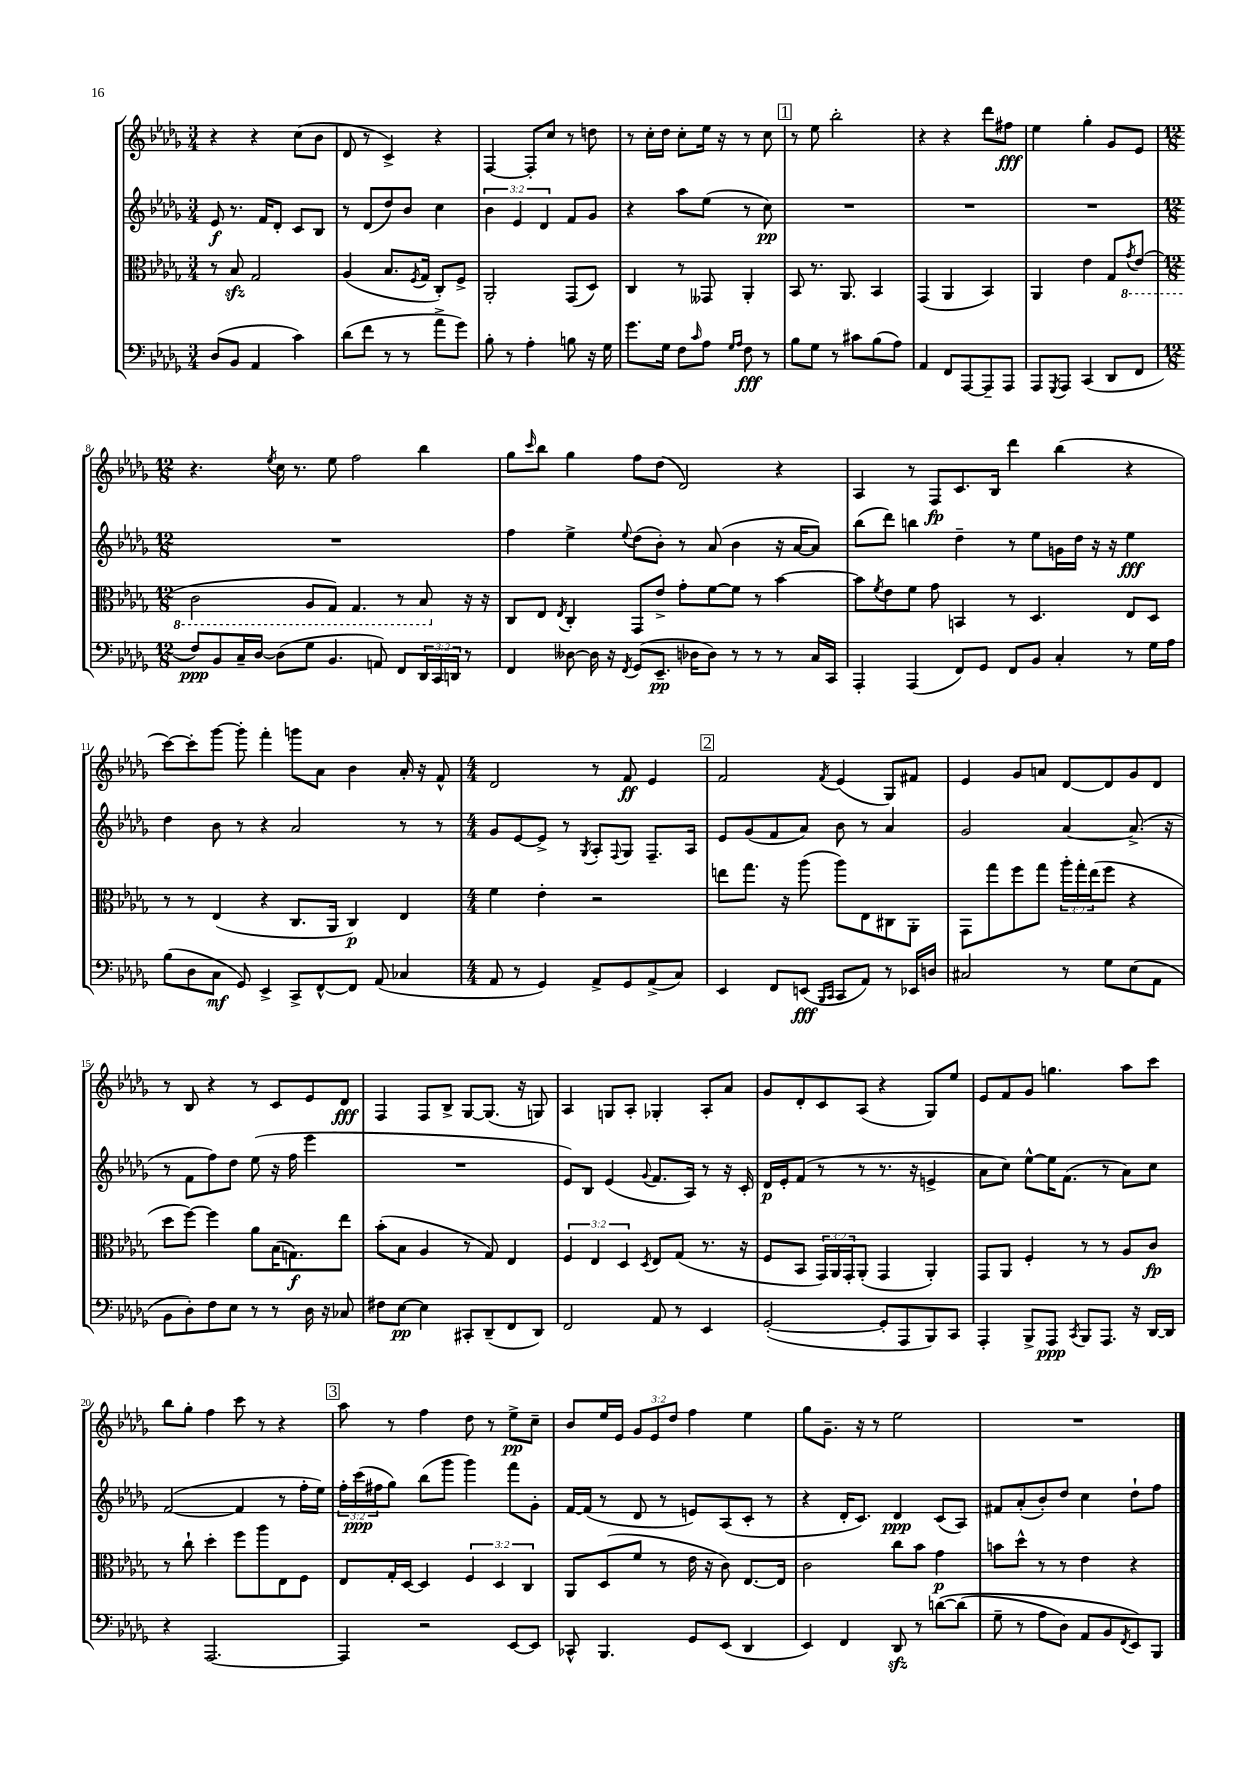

**kern	**kern	**kern	**kern
*staff4	*staff3	*staff2	*staff1
*clefF4	*clefC3	*clefG2	*clefG2
*k[b-e-a-d-g-]	*k[b-e-a-d-g-]	*k[b-e-a-d-g-]	*k[b-e-a-d-g-]
*M3/4	*M3/4	*M3/4	*M3/4
(8D-	8r	8e-	4r
8BB-	8B-	8.r	.
4AA-	2G-	.	4r
.	.	16f	.
.	.	8d-'	.
4c)	.	8c	(8cc
.	.	8B-	8b-
=	=	=	=
(8d-	(4A-	8r	8d-
8f	.	(8d-	8r
8r	8.B-	8dd-)	4c^)
8r	.	8b-	.
.	8qF	.	.
.	16G-	.	.
8a-^	8C')	4cc	4r
8g-)	8F^	.	.
=	=	=	=
8B-'	2AA-'	6b-	[4F
8r	.	.	.
.	.	6e-	.
4A-'	.	.	8F']
.	.	6d-	.
.	.	.	8cc
8B	(8GG-	8f	8r
16r	8D-)	8g-	8dd
16G-	.	.	.
=	=	=	=
8.g-	4C	4r	8r
.	.	.	16cc'
16G-	.	.	16dd-
8F	8r	8aa-	8cc'
16qqc	.	.	.
8A-	8GG--	(8ee-	16ee-
.	.	.	16r
16qqG-	.	.	.
16qqA-	.	.	.
8F	4AA-'	8r	8r
8r	.	8cc)	8cc
=	=	=	=
8B-	8BB-	2.r	8r
8G-	8.r	.	8ee-
8r	.	.	2bb-'
.	8.AA-	.	.
8c#	.	.	.
(8B-	4BB-	.	.
8A-)	.	.	.
=	=	=	=
4AA-	(4GG-	2.r	4r
8FF	4AA-	.	4r
[8AAA-	.	.	.
8AAA-~]	4BB-)	.	8ddd-
8AAA-	.	.	8ff#
=	=	=	=
8AAA-	4AA-	2.r	4ee-
8qGGG-	.	.	.
8AAA-	.	.	.
(4CC	4e-	.	4gg-'
8DD-	8G-	.	8g-
.	8qG-	.	.
8FF	(8E-	.	8e-
=	=	=	=
*M12/8	*M12/8	*M12/8	*M12/8
8F)	2C	1.r	4.r
8BB-	.	.	.
16C~	.	.	.
[16D-	.	.	.
.	.	.	8qee-
(8D-]	.	.	16cc
.	.	.	8.r
8G-	8AA-	.	.
4.BB-	8GG-)	.	8ee-
.	4.GG-	.	2ff
8AA)	.	.	.
8FF	8r	.	.
24DD-	8BB-	.	4bb-
24CC	.	.	.
24DD	.	.	.
8r	16r	.	.
.	16r	.	.
=	=	=	=
4FF	8C	4ff	8gg-
.	.	.	16qqccc
.	8E-	.	8bb-
.	8qE-	.	.
[8D--	4C'	4ee-^	4gg-
16D--]	.	.	.
16r	.	.	.
8qFF	.	8qqee-	.
(8GG-	8GG-	(8dd-	8ff
8.EE-~	8e-^	8b-')	(8dd-
.	8g-'	8r	2d-)
16D-	.	.	.
8D-)	[8f	(8a-	.
8r	8f]	4b-	.
8r	8r	.	.
8r	[4b-	16r	4r
.	.	[16a-	.
16C	.	8a-])	.
16CC	.	.	.
=	=	=	=
4AAA-'	8b-]	(8bb-	4A-
.	8qf	.	.
.	8e-	8ddd-)	.
(4AAA-	8f	4bb	8r
.	8g-	.	8F
8FF)	4BB	4dd-~	8.c
8GG-	.	.	.
.	.	.	16B-
8FF	8r	8r	4ddd-
8BB-	4.D-	8ee-	.
4C'	.	16g	(4bb-
.	.	16dd-	.
.	.	16r	.
.	.	16r	.
8r	8E-	4ee-	4r
16G-	8D-	.	.
16A-	.	.	.
=	=	=	=
(8B-	8r	4dd-	[8ccc)
8D-	8r	.	8ccc']
8C	(4E-	8b-	[8ggg-
8GG-)	.	8r	8ggg-']
4EE-^	4r	4r	4fff'
8CC^	8.C	2a-	8ggg
[8FF^^	.	.	8a-
.	16AA-	.	.
8FF]	4C)	.	4b-
(8AA-	.	.	.
4C-	4E-	8r	16a-'
.	.	.	16r
.	.	8r	8f^^
=	=	=	=
*M4/4	*M4/4	*M4/4	*M4/4
8AA-	4f	8g-	2d-
8r	.	[8e-	.
4GG-)	4e-'	8e-^]	.
.	.	8r	.
.	.	8qG-	.
8AA-^	2r	8A-'	8r
.	.	8qqF	.
8GG-	.	8G-	8f
(8AA-^	.	8.F~	4e-
8C)	.	.	.
.	.	16A-	.
=	=	=	=
4EE-	8ee	8e-	2f
.	8.gg-	(8g-	.
8FF	.	8f	.
.	16r	.	.
(8EE	(8aa-	8a-)	.
16qqBBB-	.	.	.
16qqCC	.	.	8qf
8CC	8aa-)	8b-	(4e-
8AA-)	8E-	8r	.
8r	8C#	4a-	8G-)
16EE-	8AA-'	.	8f#
16D	.	.	.
=	=	=	=
2C#	8GG-	2g-	4e-
.	8gg-	.	.
.	8ff	.	8g-
.	8gg-	.	8a
8r	24aa-'	[4a-	[8d-
.	24gg-'	.	.
.	(24ee-	.	.
8G-	8ff	.	8d-]
(8E-	4r	(8.a-^]	8g-
8AA-	.	.	8d-
.	.	16r	.
=	=	=	=
8BB-	8dd-	8r	8r
8D-')	[8ff)	8f	8B-
8F	4ff]	8ff)	4r
8E-	.	8dd-	.
8r	8a-	(8ee-	8r
8r	(16B-	16r	8c
.	8.G)	16ff	.
16D-	.	4eee-	8e-
16r	.	.	.
8C-	8ee-	.	8d-
=	=	=	=
8F#	(8b-'	1r	4F
[8E-	8B-	.	.
4E-]	4A-	.	8F
.	.	.	8B-^
8CC#'	8r	.	[8G-
(8DD-~	8G-)	.	(8.G-]
8FF	4E-	.	.
.	.	.	16r
8DD-)	.	.	8G)
=	=	=	=
2FF	6F	8e-)	4A-
.	.	8B-	.
.	6E-	.	.
.	.	(4e-	8G
.	6D-	.	.
.	.	.	8A-'
.	8qD-	8qqg-	.
8AA-	8E-	8.f	4G-'
8r	(8G-	.	.
.	.	16A-)	.
4EE-	8.r	8r	8A-'
.	.	16r	8a-
.	16r	16c'	.
=	=	=	=
([2GG-'	8F	16d-	8g-
.	.	16e-'	.
.	8BB-	(8f	8d-'
.	24GG-)	8r	8c
.	24AA-	.	.
.	24GG-'	.	.
.	(8AA-'	8r	(8A-
8GG-']	4GG-	8.r	4r
8AAA-	.	.	.
.	.	16r	.
8BBB-)	4AA-')	4e^	8G-)
8CC	.	.	8ee-
=	=	=	=
4AAA-'	8GG-	8a-	8e-
.	8AA-	8cc)	8f
8BBB-^	4F'	[8ee-^^	8g-
8AAA-	.	16ee-]	4.gg
.	.	(8.f	.
8qCC	.	.	.
8BBB-	8r	.	.
8.AAA-	8r	8r	.
.	8A-	8a-)	8aa-
16r	.	.	.
[16DD-	8c	8cc	8ccc
16DD-]	.	.	.
=	=	=	=
4r	8r	([2f	8bb-
.	8cc`	.	8gg-'
[2.AAA-	4dd-'	.	4ff
.	8ff	4f]	8ccc
.	8aa-	.	8r
.	8E-	8r	4r
.	8F	16ff'	.
.	.	16ee-)	.
=	=	=	=
4AAA-]	8E-	24ff'	8aa-
.	.	(24ccc	.
.	.	24ff#	.
.	16G-'	8gg-)	8r
.	[16D-	.	.
2r	4D-]	(8bb-	4ff
.	.	8ggg-	.
.	6F	4ggg-)	8dd-
.	.	.	8r
.	6D-	.	.
[8EE-	.	8fff	8ee-^
.	6C	.	.
8EE-]	.	8g-'	8cc~
=	=	=	=
8CC-^^	8AA-	[16f	8b-
.	.	(16f]	.
4.BBB-	(8D-	8r	16ee-
.	.	.	16e-
.	8f	8d-	12g-
.	.	.	12e-
.	8r	8r	.
.	.	.	12dd-
8GG-	16e-	8e)	4ff
.	16r	.	.
(8EE-	8c)	(8A-	.
4DD-	[8.E-	8c'	4ee-
.	.	8r	.
.	16E-]	.	.
=	=	=	=
4EE-)	2c	4r	8gg-
.	.	.	8.g-~
4FF	.	16d-'	.
.	.	8.c)	16r
.	.	.	8r
8DD-	8cc	4d-	2ee-
8r	8b-	.	.
&([8d	4g-	(8c	.
(8d]	.	8A-)	.
=	=	=	=
8G-~	8b	8f#	1r
8r	8dd-^^	(8a-'	.
8A-	8r	8b-')	.
8D-)	8r	8dd-	.
8AA-	4e-	4cc	.
8BB-	.	.	.
8qFF	.	.	.
8EE-&)	4r	8dd-`	.
8BBB-	.	8ff	.
==	==	==	==
*-	*-	*-	*-
